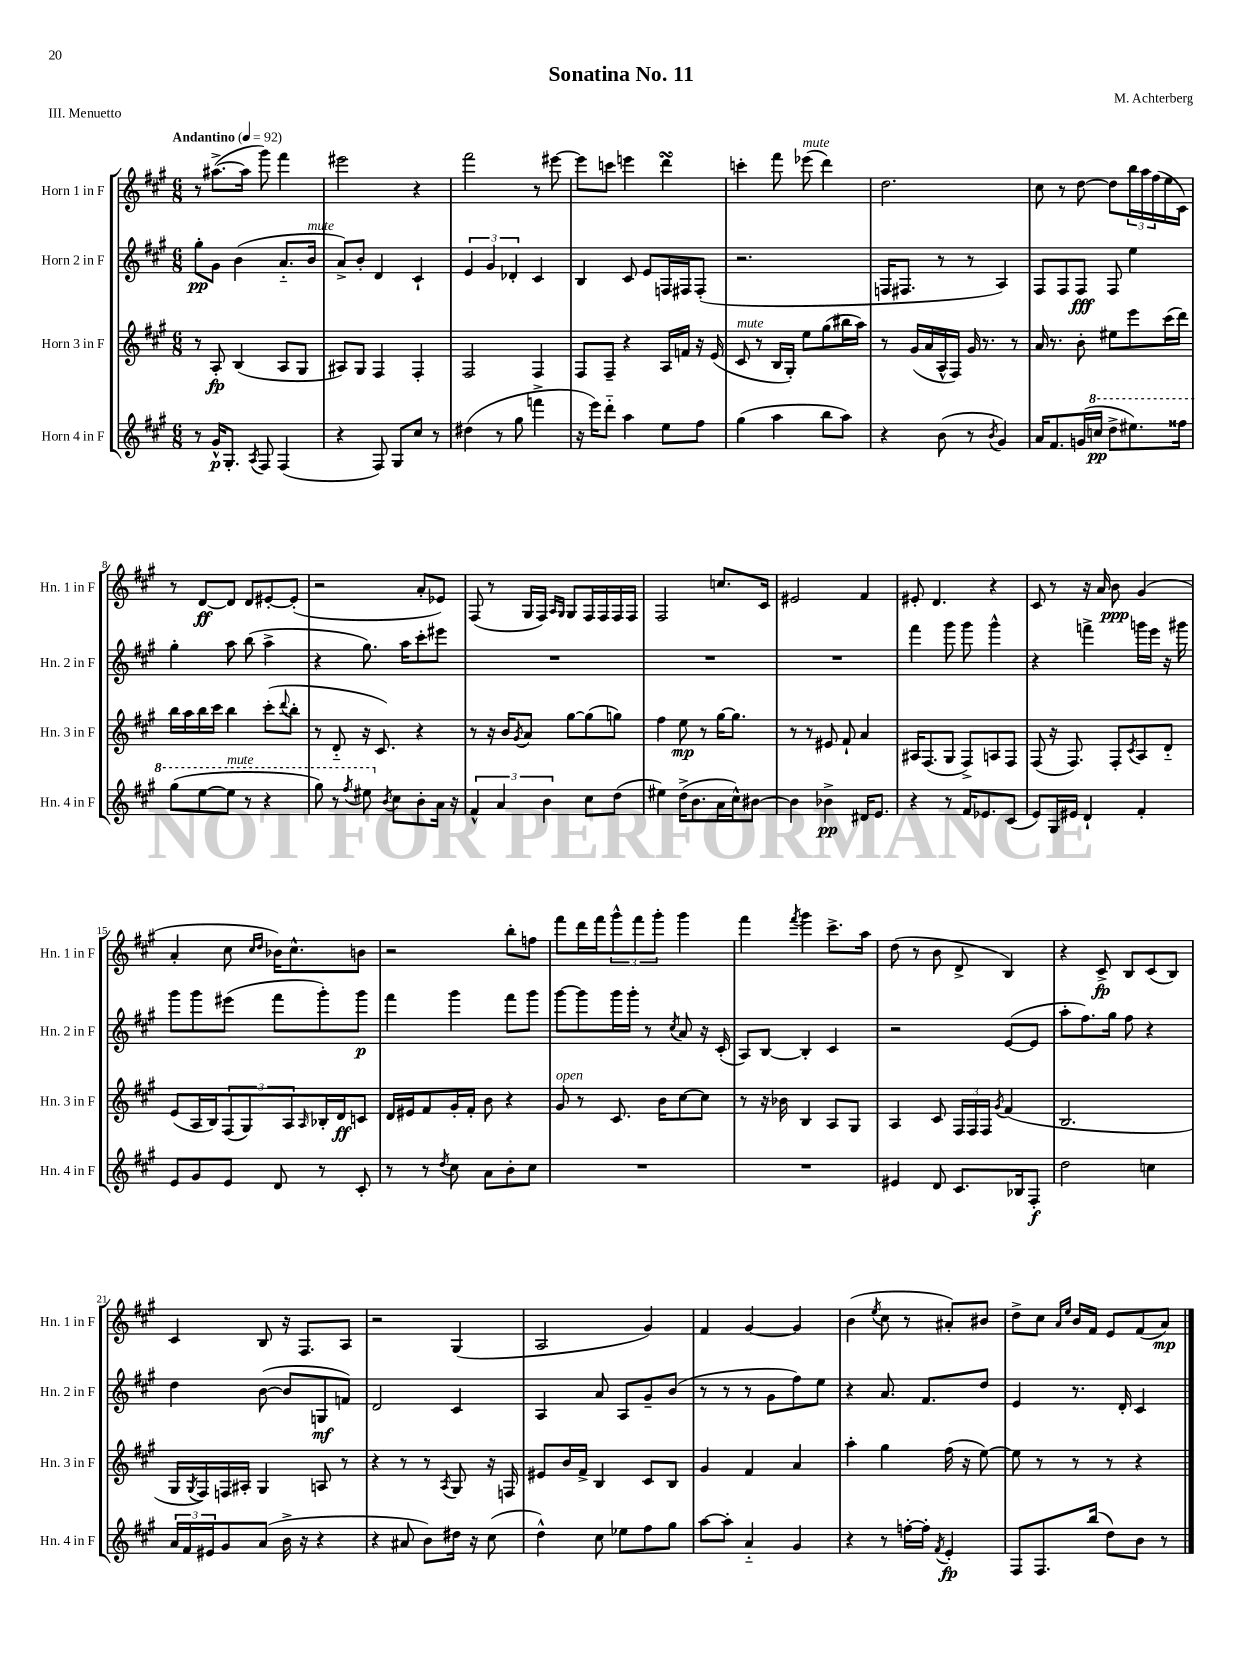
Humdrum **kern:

**kern	**dynam	**kern	**dynam	**kern	**dynam	**kern	**dynam
*part4	*part4	*part3	*part3	*part2	*part2	*part1	*part1
*staff4	*staff4	*staff3	*staff3	*staff2	*staff2	*staff1	*staff1
*I"Horn 4 in F	*	*I"Horn 3 in F	*	*I"Horn 2 in F	*	*I"Horn 1 in F	*
*I'Hn. 4 in F	*	*I'Hn. 3 in F	*	*I'Hn. 2 in F	*	*I'Hn. 1 in F	*
*clefG2	*	*clefG2	*	*clefG2	*	*clefG2	*
*k[f#c#g#]	*	*k[f#c#g#]	*	*k[f#c#g#]	*	*k[f#c#g#]	*
*M6/8	*	*M6/8	*	*M6/8	*	*M6/8	*
*MM92	*	*MM92	*	*MM92	*	*MM92	*
=1	=1	=1	=1	=1	=1	=1	=1
!	!	!	!	!	!	!LO:TX:a:B:t=Andantino	!
8r	.	8r	.	8gg#'\L	pp	8r	.
16g#^^/KL	p	8A'/	fp	8g#\J	.	([8.aa#X^\L	.
8.G#'/J	.	.	.	.	.	.	.
.	.	(4B/	.	(4b\	.	.	.
.	.	.	.	.	.	16aa#\Jk]	.
8qA/	.	.	.	.	.	.	.
8F#/	.	.	.	.	.	8ggg#\)	.
(4F#/	.	8A/L	.	8.a/L	.	4fff#\	.
.	.	8G#/J	.	.	.	.	.
!	!	!	!	!LO:TX:a:i:t=mute	!	!	!
.	.	.	.	16b/Jk	.	.	.
=2	=2	=2	=2	=2	=2	=2	=2
4r	.	8A#X/L)	.	8a^/L)	.	2eee#X\	.
.	.	8G#/J	.	8b'/J	.	.	.
8F#/)	.	4F#/	.	4d/	.	.	.
8G#/L	.	.	.	.	.	.	.
8cc#/J	.	4F#'/	.	4c#`/	.	4r	.
8r	.	.	.	.	.	.	.
=3	=3	=3	=3	=3	=3	=3	=3
(4dd#X\	.	2F#/	.	6e/	.	2fff#\	.
.	.	.	.	6g#/	.	.	.
8r	.	.	.	.	.	.	.
.	.	.	.	6d-X'/	.	.	.
8gg#\	.	.	.	.	.	.	.
4fffn^\	.	4F#/	.	4c#/	.	8r	.
.	.	.	.	.	.	[8eee#X\	.
=4	=4	=4	=4	=4	=4	=4	=4
16r	.	8F#/L	.	4B/	.	8eee#\L]	.
16eee\KL)	.	.	.	.	.	.	.
8ddd\J	.	8F#~/J	.	.	.	8cccn\J	.
4aa\	.	4r	.	8c#/	.	4eeen\	.
.	.	.	.	8e/L	.	.	.
8ee\L	.	16A/LL	.	16Fn/L	.	4dddsSSs\	.
.	.	16fn/JJ	.	16F#X/J	.	.	.
8ff#\J	.	16r	.	(8F#'/J	.	.	.
.	.	(16e/	.	.	.	.	.
=5	=5	=5	=5	=5	=5	=5	=5
!	!	!LO:TX:a:i:t=mute	!	!	!	!	!
(4gg#\	.	8c#/	.	2.r	.	4cccn'\	.
.	.	8r	.	.	.	.	.
4aa\	.	16B/LL	.	.	.	8fff#\	.
.	.	16G#'/JJ)	.	.	.	.	.
!	!	!	!	!	!	!LO:TX:a:i:t=mute	!
.	.	8ee\L	.	.	.	(8eee-X\	.
8bb\L	.	(8gg#\	.	.	.	4ddd\)	.
8aa\J)	.	16bb#X\L	.	.	.	.	.
.	.	16aa\JJ)	.	.	.	.	.
=6	=6	=6	=6	=6	=6	=6	=6
4r	.	8r	.	16Fn/KL	.	2.dd\	.
.	.	.	.	8.F#X/J	.	.	.
.	.	(16g#/LL	.	.	.	.	.
.	.	16a/	.	.	.	.	.
(8b\	.	16A^^/	.	8r	.	.	.
.	.	16F#/JJ)	.	.	.	.	.
8r	.	16g#/	.	8r	.	.	.
.	.	8.r	.	.	.	.	.
8qb/	.	.	.	.	.	.	.
4g#/)	.	.	.	4A/)	.	.	.
.	.	8r	.	.	.	.	.
=7	=7	=7	=7	=7	=7	=7	=7
16a/KL	.	16a/	.	8F#/L	.	8cc#\	.
8.f#/	.	8.r	.	.	.	.	.
.	.	.	.	8F#/	.	8r	.
(16gn/L	.	8b'\	.	8F#/J	fff	[8dd\	.
*8va	*	*	*	*	*	*	*
16cccn/JJ	pp	.	.	.	.	.	.
8ddd^\L	.	8ee#X\L	.	8F#/	.	8dd\L]	.
8.eee#X\)	.	8eee\	.	4ee\	.	24bb\L	.
.	.	.	.	.	.	24aa\	.
.	.	.	.	.	.	(24ff#\	.
.	.	(16ccc#\L	.	.	.	16ee\	.
16fff##X\Jk	.	16ddd\JJ)	.	.	.	16c#\JJ)	.
!!LO:LB:g=z
=8	=8	=8	=8	=8	=8	=8	=8
(8ggg#\L	.	16bb\LL	.	4gg#'\	.	8r	.
.	.	16aa\	.	.	.	.	.
[8eee\	.	16bb\	.	.	.	[8d/L	ff
.	.	16ccc#\JJ	.	.	.	.	.
!LO:TX:a:i:t=mute	!	!	!	!	!	!	!
8eee\J]	.	4bb\	.	8aa\	.	8d/J]	.
8r	.	.	.	(8bb\	.	8d/L	.
4r	.	(8ccc#'\L	.	4aa^\	.	[8e#X'/	.
.	.	8qqddd/	.	.	.	.	.
.	.	8bb'\J	.	.	.	(8e#'/J]	.
=9	=9	=9	=9	=9	=9	=9	=9
8ggg#\)	.	8r	.	4r	.	2r	.
8r	.	8d/	.	.	.	.	.
8qfff#/	.	.	.	.	.	.	.
8eee#X\	.	16r	.	8.gg#\)	.	.	.
.	.	8.c#/)	.	.	.	.	.
*X8va	*	*	*	*	*	*	*
8qb/	.	.	.	.	.	.	.
8cc#\L	.	.	.	.	.	.	.
.	.	.	.	16aa\KL	.	.	.
8b'\	.	4r	.	8ccc#'\	.	8a'/L	.
16a\Jk	.	.	.	8eee#X\J	.	8e-X/J)	.
16r	.	.	.	.	.	.	.
=10	=10	=10	=10	=10	=10	=10	=10
6f#^^/	.	8r	.	2.r	.	(8F#/	.
.	.	16r	.	.	.	8r	.
6a/	.	.	.	.	.	.	.
.	.	16b/KL	.	.	.	.	.
.	.	8qg#/	.	.	.	.	.
.	.	8a/J	.	.	.	16G#/LL	.
.	.	.	.	.	.	16F#/JJ)	.
6b\	.	.	.	.	.	.	.
.	.	.	.	.	.	16qqA/LL	.
.	.	.	.	.	.	16qqG#/JJ	.
.	.	[8gg#\L	.	.	.	8G#/L	.
8cc#\L	.	(8gg#\]	.	.	.	16F#/L	.
.	.	.	.	.	.	16F#/	.
(8dd\J	.	8ggn\J)	.	.	.	16F#/	.
.	.	.	.	.	.	16F#/JJ	.
=11	=11	=11	=11	=11	=11	=11	=11
4ee#X\)	.	4ff#\	.	2.r	.	2F#/	.
(16dd^\KL	.	8ee\	mp	.	.	.	.
8.b\	.	.	.	.	.	.	.
.	.	8r	.	.	.	.	.
16a\L	.	[16gg#\KL	.	.	.	8.ccn/L	.
16cc#^^\J)	.	8.gg#\J]	.	.	.	.	.
[8b#X\J	.	.	.	.	.	.	.
.	.	.	.	.	.	16c#/Jk	.
=12	=12	=12	=12	=12	=12	=12	=12
4b#\]	.	8r	.	2.r	.	2e#X/	.
.	.	8r	.	.	.	.	.
4b-X^\	pp	8e#X/	.	.	.	.	.
.	.	8f#`/	.	.	.	.	.
16d#X/KL	.	4a/	.	.	.	4f#/	.
8.e/J	.	.	.	.	.	.	.
=13	=13	=13	=13	=13	=13	=13	=13
4r	.	16A#X/KL	.	4fff#\	.	8e#X'/	.
.	.	(8.F#/	.	.	.	.	.
.	.	.	.	.	.	4.d/	.
8r	.	8G#/J	.	8ggg#\	.	.	.
16f#/KL	.	8F#^/L)	.	8ggg#\	.	.	.
8.e-X/	.	.	.	.	.	.	.
.	.	8An/	.	4ggg#^^\	.	4r	.
(8c#/J	.	8F#/J	.	.	.	.	.
=14	=14	=14	=14	=14	=14	=14	=14
8e/L)	.	(8F#/	.	4r	.	8c#/	.
16G#/L	.	16r	.	.	.	8r	.
16e#X/JJ	.	8.F#/)	.	.	.	.	.
4d`/	.	.	.	4fffn^\	.	16r	.
.	.	.	.	.	.	16a/	.
.	.	8F#'/L	.	.	.	8b\	ppp
.	.	8qc#/	.	.	.	.	.
4f#'/	.	8A/	.	16gggn\LL	.	(4g#/	.
.	.	.	.	16eee\JJ	.	.	.
.	.	8d/J	.	16r	.	.	.
.	.	.	.	16ggg#X\	.	.	.
!!LO:LB:g=z
=15	=15	=15	=15	=15	=15	=15	=15
8e/L	.	(8e/L	.	8ggg#\L	.	4a'/	.
8g#/	.	16A/L	.	8ggg#\	.	.	.
.	.	16B/J)	.	.	.	.	.
8e/J	.	(12F#/	.	(8eee#X\J	.	8cc#\	.
.	.	12G#/)	.	.	.	.	.
.	.	.	.	.	.	16qqcc#/LL	.
.	.	.	.	.	.	16qqdd/JJ	.
8d/	.	.	.	8fff#\L	.	16b-X\KL)	.
.	.	12A/	.	.	.	.	.
.	.	.	.	.	.	8.cc#^^\	.
.	.	16qqA/	.	.	.	.	.
8r	.	16B-X'/L	.	8ggg#'\)	.	.	.
.	.	16d/J	ff	.	.	.	.
8c#'/	.	8cn/J	.	8ggg#\J	p	8bn\J	.
=16	=16	=16	=16	=16	=16	=16	=16
8r	.	16d/LL	.	4fff#\	.	2r	.
.	.	16e#X/J	.	.	.	.	.
8r	.	8f#/	.	.	.	.	.
8qdd/	.	.	.	.	.	.	.
8cc#\	.	16g#'/L	.	4ggg#\	.	.	.
.	.	16f#'/JJ	.	.	.	.	.
8a\L	.	8b\	.	.	.	.	.
8b'\	.	4r	.	8fff#\L	.	8bb'\L	.
8cc#\J	.	.	.	8ggg#\J	.	8ffn\J	.
=17	=17	=17	=17	=17	=17	=17	=17
!	!	!LO:TX:a:i:t=open	!	!	!	!	!
2.r	.	8g#/	.	[8ggg#\L	.	8fff#\L	.
.	.	8r	.	8ggg#\]	.	16ddd\L	.
.	.	.	.	.	.	16fff#\J	.
.	.	8.c#/	.	16ggg#\L	.	12ggg#^^\	.
.	.	.	.	16ggg#'\JJ	.	.	.
.	.	.	.	.	.	12fff#\	.
.	.	.	.	8r	.	.	.
.	.	.	.	.	.	12ggg#'\J	.
.	.	16b\KL	.	.	.	.	.
.	.	.	.	8qcc#/	.	.	.
.	.	[8cc#\	.	8a/	.	4ggg#\	.
.	.	8cc#\J]	.	16r	.	.	.
.	.	.	.	(16c#'/	.	.	.
=18	=18	=18	=18	=18	=18	=18	=18
2.r	.	8r	.	8A/L)	.	4fff#\	.
.	.	16r	.	[8B/J	.	.	.
.	.	16b-X\	.	.	.	.	.
.	.	.	.	.	.	8qfff#/	.
.	.	4B/	.	4B'/]	.	4ggg#\	.
.	.	8A/L	.	4c#/	.	8.ccc#^\L	.
.	.	8G#/J	.	.	.	.	.
.	.	.	.	.	.	16aa\Jk	.
=19	=19	=19	=19	=19	=19	=19	=19
4e#X/	.	4A/	.	2r	.	(8dd\	.
.	.	.	.	.	.	8r	.
8d/	.	8c#/	.	.	.	8b\	.
8.c#/L	.	24F#/LL	.	.	.	8d^/	.
.	.	24F#/	.	.	.	.	.
.	.	24F#/JJ	.	.	.	.	.
.	.	8qg#/	.	.	.	.	.
.	.	(4f#/	.	([8e/L	.	4B/)	.
16B-X/k	.	.	.	.	.	.	.
8F#'/J	f	.	.	8e/J]	.	.	.
=20	=20	=20	=20	=20	=20	=20	=20
2dd\	.	2.B/	.	8aa'\L	.	4r	.
.	.	.	.	8.ff#\)	.	.	.
.	.	.	.	.	.	8c#^/	fp
.	.	.	.	16gg#\Jk	.	.	.
.	.	.	.	8ff#\	.	8B/L	.
4ccn\	.	.	.	4r	.	(8c#/	.
.	.	.	.	.	.	8B/J)	.
!!LO:LB:g=z
=21	=21	=21	=21	=21	=21	=21	=21
24a/LL	.	16G#/LL	.	4dd\	.	4c#/	.
24f#/	.	.	.	.	.	.	.
.	.	8qG#/	.	.	.	.	.
.	.	16F#/)	.	.	.	.	.
24e#X/J	.	.	.	.	.	.	.
8g#/	.	16Fn/	.	.	.	.	.
.	.	16A#X'/JJ	.	.	.	.	.
(8a/J	.	4G#/	.	([8b\	.	8B/	.
16b^\	.	.	.	8b/L]	.	16r	.
16r	.	.	.	.	.	8.F#/L	.
4r	.	8An/	.	8Gn/	mf	.	.
.	.	8r	.	8fn/J)	.	8A/J	.
=22	=22	=22	=22	=22	=22	=22	=22
4r	.	4r	.	2d/	.	2r	.
8a#X/	.	8r	.	.	.	.	.
8b\L)	.	8r	.	.	.	.	.
.	.	8qA/	.	.	.	.	.
16dd#X\Jk	.	8G#/	.	4c#/	.	(4G#/	.
16r	.	.	.	.	.	.	.
(8cc#\	.	16r	.	.	.	.	.
.	.	16Fn/	.	.	.	.	.
=23	=23	=23	=23	=23	=23	=23	=23
4dd^^\)	.	8e#X/L	.	4A/	.	2A/	.
.	.	16b/L	.	.	.	.	.
.	.	16f#^/JJ	.	.	.	.	.
8cc#\	.	4B/	.	8a/	.	.	.
8ee-X\L	.	.	.	8A/L	.	.	.
8ff#\	.	8c#/L	.	8g#~/	.	4g#/)	.
8gg#\J	.	8B/J	.	(8b/J	.	.	.
=24	=24	=24	=24	=24	=24	=24	=24
[8aa\L	.	4g#/	.	8r	.	4f#/	.
8aa'\J]	.	.	.	8r	.	.	.
4a/	.	4f#/	.	8r	.	[4g#/	.
.	.	.	.	8g#\L	.	.	.
4g#/	.	4a/	.	8ff#\)	.	4g#/]	.
.	.	.	.	8ee\J	.	.	.
=25	=25	=25	=25	=25	=25	=25	=25
4r	.	4aa'\	.	4r	.	(4b\	.
.	.	.	.	.	.	8qee/	.
8r	.	4gg#\	.	8.a/	.	8cc#\	.
[16ffn'\LL	.	.	.	.	.	8r	.
16ff'\JJ]	.	.	.	8.f#/L	.	.	.
8qf#/	.	.	.	.	.	.	.
4e'/	fp	(16ff#\	.	.	.	8a#X'/L)	.
.	.	16r	.	.	.	.	.
.	.	[8ee\)	.	8dd/J	.	8b#X/J	.
=26	=26	=26	=26	=26	=26	=26	=26
8F#/L	.	8ee\]	.	4e/	.	8dd^\L	.
8.F#/	.	8r	.	.	.	8cc#\J	.
.	.	.	.	.	.	16qqa/LL	.
.	.	.	.	.	.	16qqee/JJ	.
.	.	8r	.	8.r	.	16b/LL	.
(16bb/Jk	.	.	.	.	.	16f#/JJ	.
8dd\L)	.	8r	.	.	.	8e/L	.
.	.	.	.	16d'/	.	.	.
8b\J	.	4r	.	4c#/	.	(8f#/	.
8r	.	.	.	.	.	8a/J)	mp
==	==	==	==	==	==	==	==
*-	*-	*-	*-	*-	*-	*-	*-
